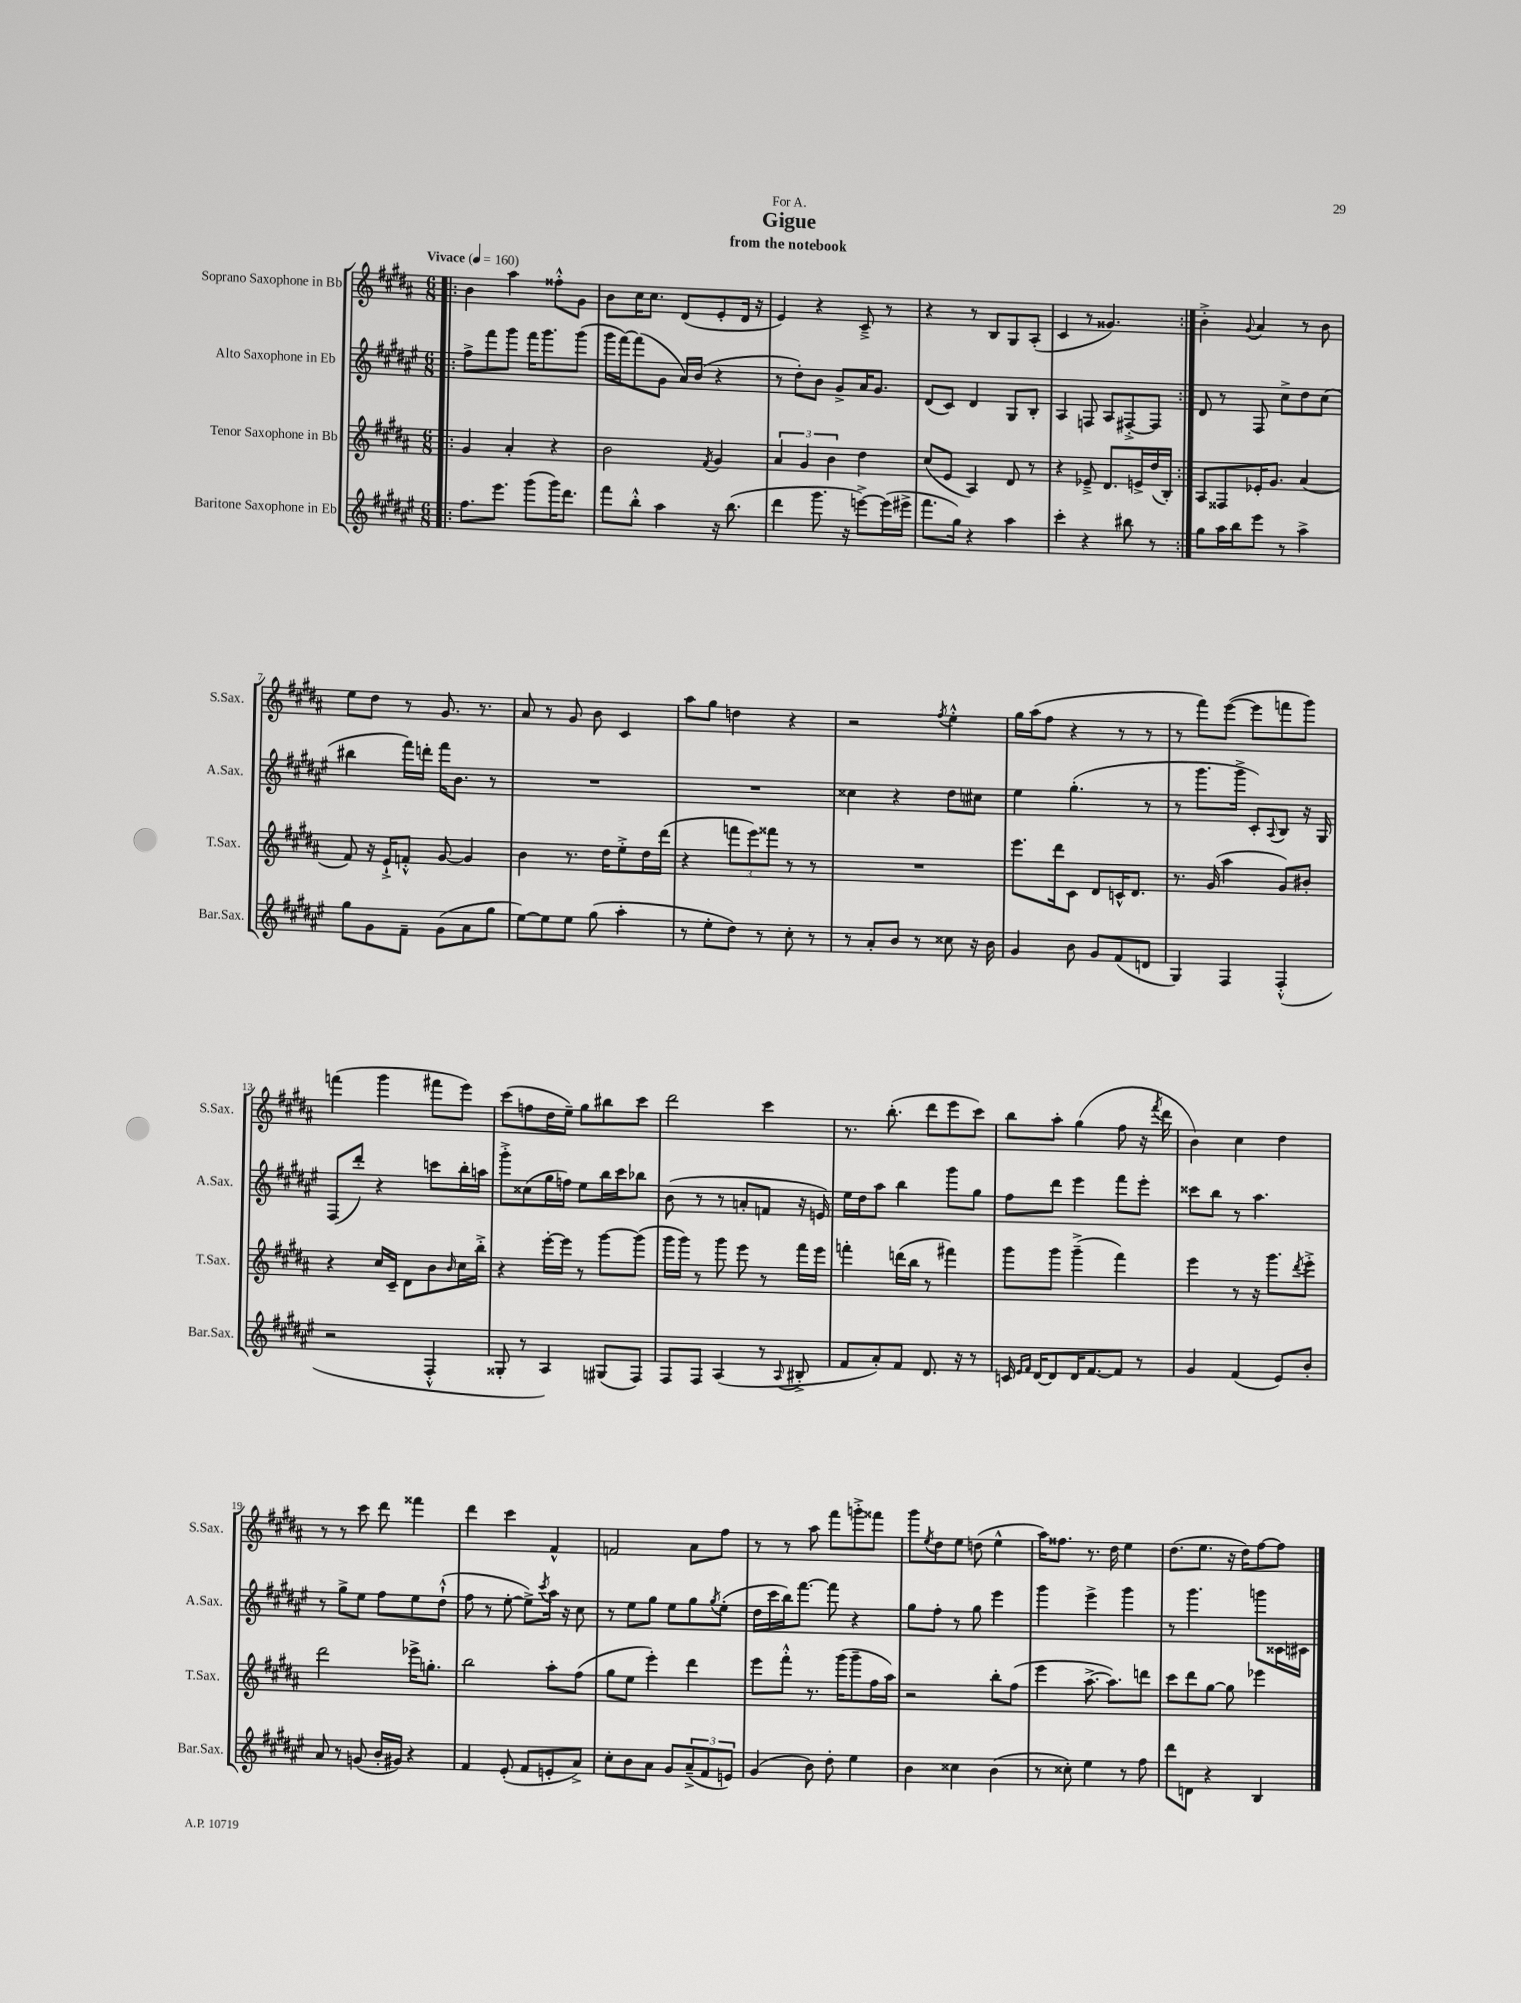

**kern	**kern	**kern	**kern
*part4	*part3	*part2	*part1
*staff4	*staff3	*staff2	*staff1
*I"Baritone Saxophone in Eb	*I"Tenor Saxophone in Bb	*I"Alto Saxophone in Eb	*I"Soprano Saxophone in Bb
*I'Bar.Sax.	*I'T.Sax.	*I'A.Sax.	*I'S.Sax.
*clefG2	*clefG2	*clefG2	*clefG2
*k[f#c#g#d#a#e#]	*k[f#c#g#d#a#]	*k[f#c#g#d#a#e#]	*k[f#c#g#d#a#]
*M6/8	*M6/8	*M6/8	*M6/8
*MM160	*MM160	*MM160	*MM160
=1!|:	=1!|:	=1!|:	=1!|:
!	!	!	!LO:TX:a:B:t=Vivace
8.ff#\L	4g#/	8ff#^\L	4b\
.	.	8fff#\	.
8.eee#\J	.	.	.
.	4a#'/	8ggg#\J	4aa#\
(8ggg#\L	.	16fff#\KL	.
.	.	8.ggg#\	.
16ggg#\K)	4r	.	8ff##X'^^\L
8.ddd#\J	.	.	.
.	.	(8ggg#\J	8g#\J
=2	=2	=2	=2
8fff#\L	2b\	16ggg#\LL	8b\L
.	.	[16fff#\J)	.
8bb'^^\J	.	(8fff#\]	16cc#\K
.	.	.	8.cc#\J
4aa#\	.	8g#\J	.
.	.	16a#/LL)	(8d#/L
.	.	(16b/JJ	.
.	8qf#/	.	.
16r	4g#/	4r	8e'/
(8.bb\	.	.	.
.	.	.	16d#/Jk
.	.	.	16r
=3	=3	=3	=3
4ddd#\	6a#/	8r	4e/)
.	.	8dd#'\L)	.
.	6g#/	.	.
8.ggg#\	.	8b\J	4r
.	6b\	.	.
.	.	8g#^/L	.
16r	.	.	.
[8eeen^\L)	4dd#\	16a#/K	8c#~^/
.	.	8.g#/J	.
(16eee\L]	.	.	8r
16eee#X^\JJ	.	.	.
=4	=4	=4	=4
8.fff#\L	(8cc#/L	(8d#/L	4r
.	8e/J	8c#/J)	.
16gg#\Jk)	.	.	.
4r	4A#/)	4d#/	8r
.	.	.	8B/L
4aa#\	8d#/	8G#/L	8G#/
.	8r	8B'/J	(8A#'/J
=5	=5	=5	=5
4ccc#'\	4r	4A#/	4c#/
4r	8e-X~^/	8Fn/	8r
.	8.d#/L	8A#/L	4.g##X/)
8bb#X\	.	[8F#X'^/	.
.	16en^/L	.	.
8r	(16dd#/	8F#/J]	.
.	16B'/JJ)	.	.
=6:|!	=6:|!	=6:|!	=6:|!
8gg#\L	8A#/L	8d#/	4b'^\
16aa#\L	8F##X/	8r	.
16bb\J	.	.	.
.	.	.	8qqg#/
8eee#\J	16e-X'/K	8F#/	4a#/
.	8.g#/J	.	.
8r	.	8cc#^\L	.
4aa#^\	(4a#/	8dd#\	8r
.	.	(8cc#\J	8b\
!!LO:LB:g=z
=7	=7	=7	=7
8gg#\L	8f#/)	4bb#X\	8ee\L
8g#\	16r	.	8dd#\J
.	16e`^/KL	.	.
8f#~\J	8fn'^^/J	16fff#\LL)	8r
.	.	16dddn'\JJ	.
(8g#\L	[8g#/	16fff#\KL	8.g#/
.	.	8.b\J	.
8a#\	4g#/]	.	.
.	.	.	8.r
8gg#\J	.	8r	.
=8	=8	=8	=8
[8ee#\L)	4b\	2.r	8a#/
8ee#\]	.	.	8r
8ee#\J	8.r	.	8g#/
(8gg#\	.	.	8b\
.	16dd#\KL	.	.
4aa#'\	8ee'^\	.	4c#/
.	16dd#\L	.	.
.	(16ddd#\JJ	.	.
=9	=9	=9	=9
8r	4r	2.r	8aa#\L
8ee#'\L	.	.	8gg#\J
8dd#\J)	12fffn\L	.	4ddn\
.	12eee\)	.	.
8r	.	.	.
.	12fff##X\J	.	.
8cc#'\	8r	.	4r
8r	8r	.	.
=10	=10	=10	=10
8r	2.r	4cc##X\	2r
8a#'/L	.	.	.
8b/J	.	4r	.
8r	.	.	.
.	.	.	8qff#/
8cc##X\	.	8dd#\L	4ee'^^\
16r	.	8cc#X\J	.
16b\	.	.	.
=11	=11	=11	=11
4g#/	8.eee\L	4ee#\	16gg#\LL
.	.	.	(16aa#\J
.	.	.	8ff#\J
.	16ddd#\k	.	.
8b\	8c#\J	(4.gg#'\	4r
8g#/L	8d#/L	.	.
(8f#/	16cn^^/K	.	8r
.	8.d#/J	.	.
8dn/J	.	8r	8r
=12	=12	=12	=12
4G#/)	8.r	8r	8r
.	.	8.ggg#\L	8fff#\L)
.	(16g#/	.	.
4F#/	4aa#\	.	([8eee\J
.	.	16ggg#^\Jk	.
.	.	8c#'/L)	8eee\L]
.	.	8qqA#/	.
(4F#'^^/	8g#/L)	8B/J	8fffn\
.	8b#X'/J	16r	8ggg#\J)
.	.	16G#/	.
!!LO:LB:g=z
=13	=13	=13	=13
2r	4r	(8F#/L	(4fffn\
.	.	8ddd#'/J)	.
.	16cc#/LL	4r	4ggg#\
.	16c#~/JJ	.	.
.	8d#\L	.	.
4F#'^^/	8b\	8cccn\L	8fff#X\L
.	16qqb/	.	.
.	16cc#\L	16bb'\L	8eee\J)
.	16bb'^\JJ	16aan\JJ	.
=14	=14	=14	=14
8G##X'/	4r	8ggg#'^\L	(8ccc#\L
8r	.	(8cc##X\	8ffn\
4A#/)	[16eee'\LL	16gg#\L	16dd#\L
.	16eee\JJ]	16ffn\JJ)	16ee~\JJ)
.	8r	8ee#\L	8gg#\L
(8G#X/L	[8ggg#\L	16bb\L	8bb#X\
.	.	16ccc#\J	.
8F#/J)	(8ggg#\J]	8bb-X\J	8ccc#\J
=15	=15	=15	=15
8F#/L	16ggg#\LL	(8b\	2ddd#\
.	16ggg#\JJ)	.	.
8F#/J	8r	8r	.
(4A#/	8ggg#\	8r	.
.	8eee\	8an'/L	.
8r	8r	8fn/J	4ccc#\
8qqA#/	.	.	.
8B#X'^/	16fff#\LL	16r	.
.	16eee\JJ	16en/)	.
=16	=16	=16	=16
8f#/L	4fffn'\	16ee#\LL	8.r
.	.	16dd#\J	.
8a#'/)	.	8aa#\J	.
.	.	.	(8.bb'\
8f#/J	(16dddn\LL	4bb\	.
.	16bb\JJ	.	.
8.d#/	8r	.	8ddd#\L
.	4fff#X\)	8ggg#\L	8eee\
16r	.	.	.
8r	.	8gg#\J	8ccc#\J)
=17	=17	=17	=17
16cn/	8ggg#\L	8ff#\L	8bb\L
16qqe#/LL	.	.	.
16qqf#/JJ	.	.	.
[16d#/KL	.	.	.
8d#/]	8ggg#\J	8ddd#\J	8aa#'\J
16d#/K	(4ggg#~^\	4eee#\	(4gg#\
[8.f#/	.	.	.
8f#/J]	4fff#\)	8fff#\L	8ff#\
8r	.	8eee#'\J	16r
.	.	.	8qfff#/
.	.	.	16ddd#\
=18	=18	=18	=18
4g#/	4eee\	8ccc##X\L	4b\)
.	.	8bb\J	.
(4f#/	8r	8r	4cc#\
.	16r	4.aa#\	.
.	8.ggg#\L	.	.
8e#/L)	.	.	4dd#\
.	8qddd#/	.	.
8b'/J	8eee'^\J	.	.
!!LO:LB:g=z
=19	=19	=19	=19
8a#/	2ddd#\	8r	8r
8r	.	8gg#^\L	8r
(8gn/	.	8ee#\J	8ccc#\
16b'/LL	.	8ff#\L	8ddd#\
16g#X/JJ)	.	.	.
4r	16eee-X^\KL	8ee#\	4fff##X\
.	8.ggn'\J	.	.
.	.	(8dd#`^^\J	.
=20	=20	=20	=20
4f#/	2bb\	8ff#\	4ddd#\
.	.	8r	.
(8e#'/	.	[8ee#'\	4ccc#\
8f#/L	.	8ee#^\L])	.
.	.	8qccc#/	.
8en'/	8aa#'\L	16aa#\Jk	4f#^^/
.	.	16r	.
8a#^/J)	(8ff#\J	8cc#\	.
=21	=21	=21	=21
8cc#'\L	8gg#\L	8r	2fn/
8b\	8ee\J	8ee#\L	.
8a#\J	4eee'\)	8gg#\J	.
8g#/L	.	8ee#\L	.
(12a#~^/	4ddd#\	8gg#\	8a#\L
12f#/	.	.	.
.	.	8qgg#/	.
.	.	(8ee#'\J	8ff#\J
12en/J)	.	.	.
=22	=22	=22	=22
(4g#/	8eee\L	16dd#\LL	8r
.	.	16ccc#\	.
.	8fff#'^^\J	16bb\J)	8r
.	.	[8.fff#\J	.
8b\)	8.r	.	8aa#\
8dd#'\	.	8fff#\]	8fff#\L
.	(16ggg#\KL	.	.
4ee#\	8ggg#~\	4r	8gggn'^\
.	16ff#\L	.	8fff##X\J
.	16aa#\JJ)	.	.
=23	=23	=23	=23
4b\	2r	8gg#\L	8ggg#\L
.	.	.	8qee/
.	.	8ff#'\J	8dd#\
4cc##X\	.	8r	8ee\J
.	.	8gg#\	(8ddn\
(4b\	8bb'\L	4eee#\	4ee^^\
.	(8ff#\J	.	.
=24	=24	=24	=24
8r	4eee\	4ggg#\	16aa#\KL)
.	.	.	8.ff##X\J
8cc##X'\)	.	.	.
4ee#\	[8.aa#^\	4eee#^\	8.r
.	8.aa#\L])	.	16dd#\
8r	.	4ggg#\	4ee\
8ff#\	8dddn\J	.	.
=25	=25	=25	=25
8ddd#\L	8ccc#\L	8r	(8.dd#\L
8dn\J	8ddd#\	4.ggg#\	.
.	.	.	8.ee\J
4r	[8gg#\J	.	.
.	8gg#\]	.	16r
.	.	.	16dd#\KL)
4B/	4eee-X\	8gggn\L	[8ff#\
.	.	16c##X\L	8ff#\J]
.	.	16c#X\JJ	.
==	==	==	==
*-	*-	*-	*-
